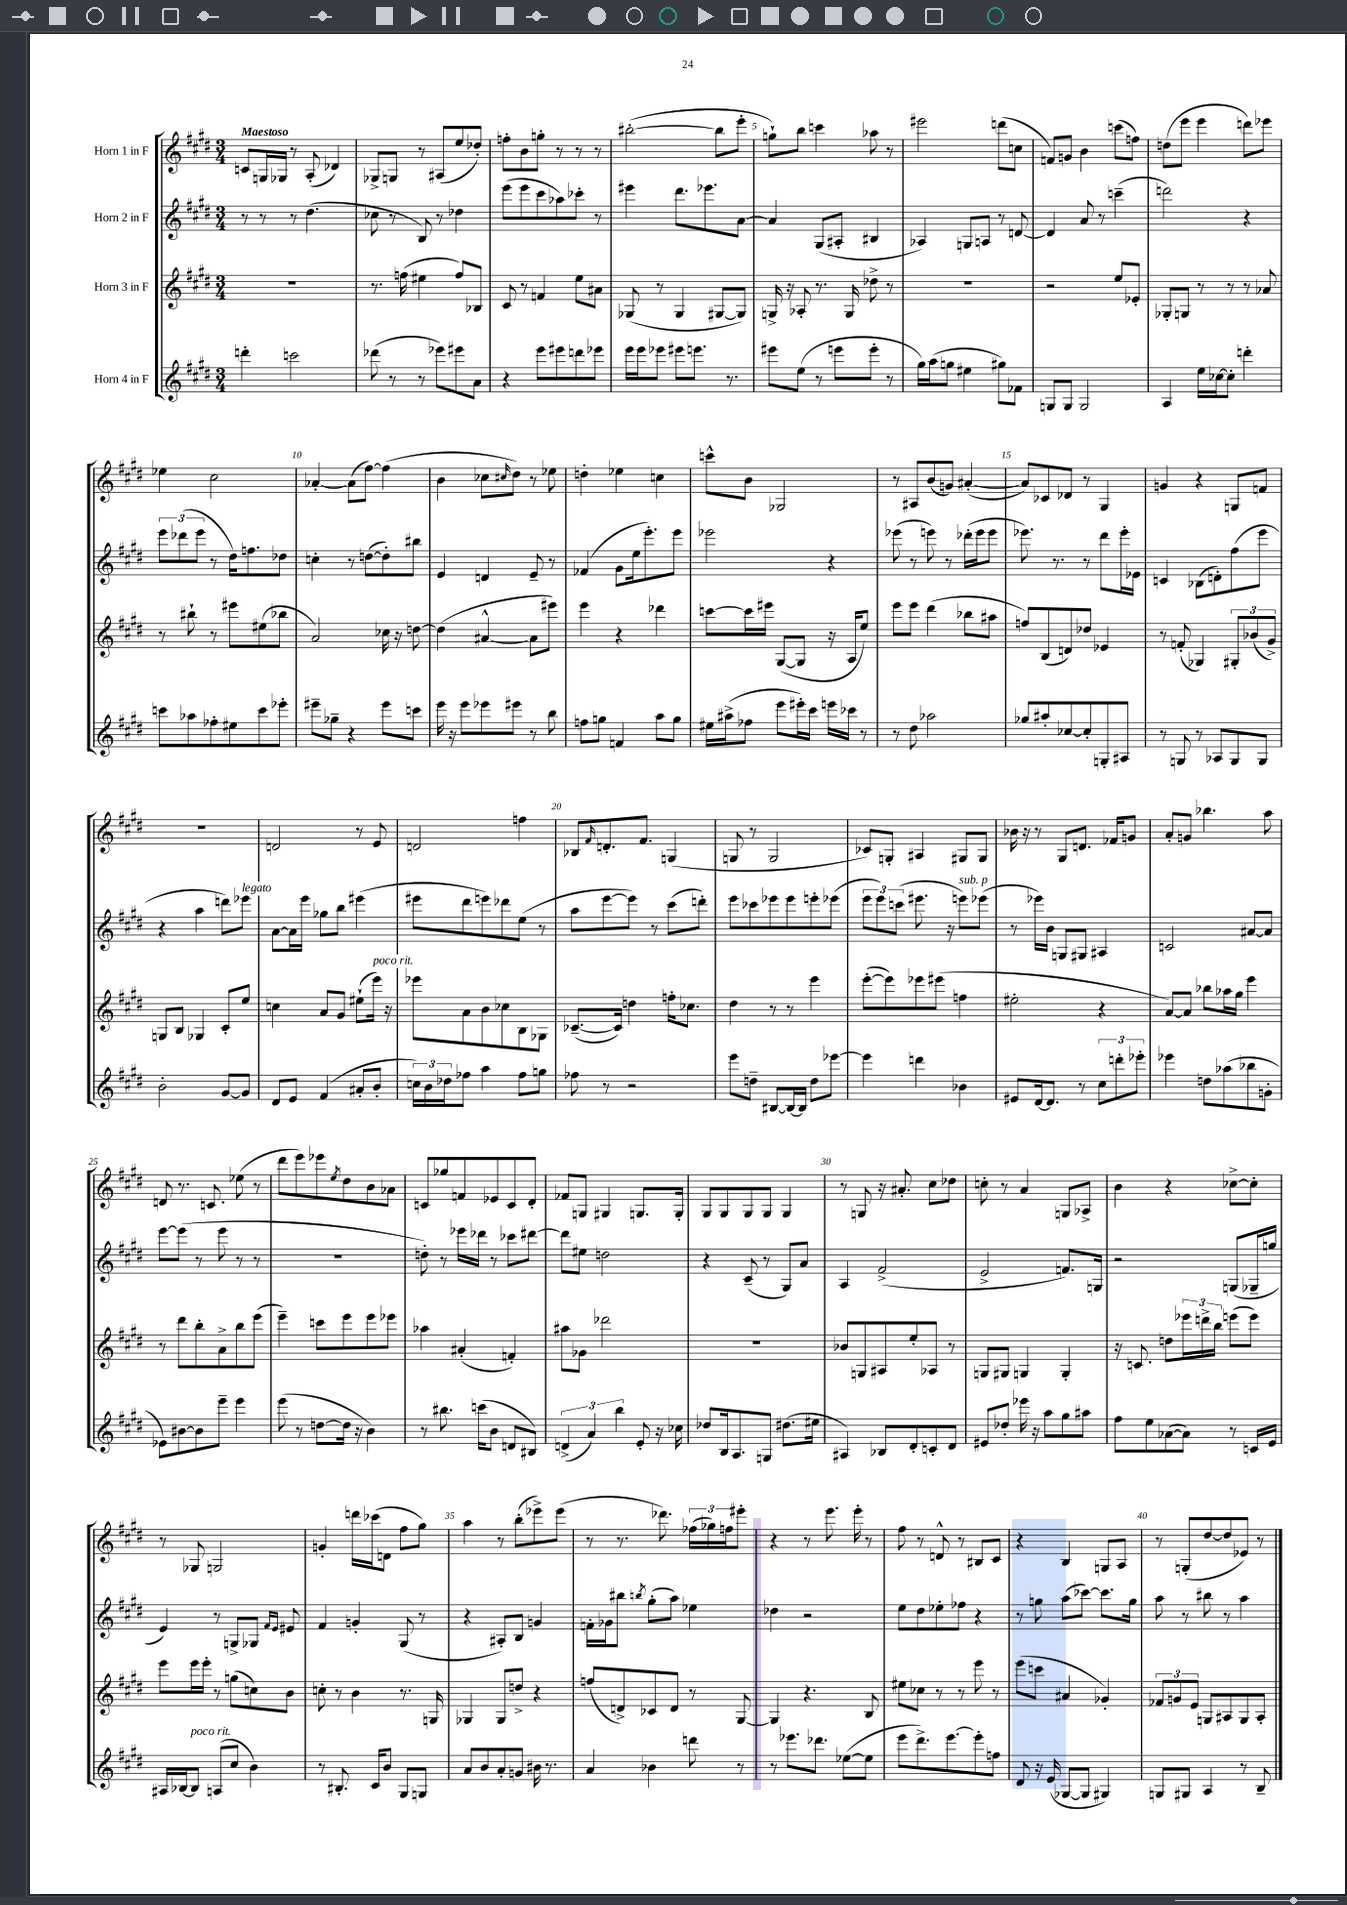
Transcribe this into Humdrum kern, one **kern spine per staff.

**kern	**kern	**kern	**kern
*staff4	*staff3	*staff2	*staff1
*clefG2	*clefG2	*clefG2	*clefG2
*k[f#c#g#d#]	*k[f#c#g#d#]	*k[f#c#g#d#]	*k[f#c#g#d#]
*M3/4	*M3/4	*M3/4	*M3/4
4ddd'	2.r	8r	8c
.	.	8r	16G
.	.	.	16G-
2ccc	.	8r	8r
.	.	(4.dd#	(8A'
.	.	.	4d-)
=	=	=	=
(8ddd-	8.r	8cc-	8G-^
8r	.	8r	8G
.	(16ff	.	.
8r	4ee#	8B)	8r
8eee-)	.	8r	(8A#
8eee#	8ff)	4dd-	8ee
8a	8B-	.	8dd-')
=	=	=	=
4r	8c#	(8eee	8ff'
.	8r	8eee	8b
8eee	4f	8ccc#	8gg'
8eee#	.	8aa-)	8r
8ddd	8ee	8ccc-'	8r
8eee-	8a#	8r	8r
=	=	=	=
16eee	(8G-	4eee#	([2bb#'
16eee	.	.	.
8eee-	8r	.	.
8eee#	4G-	8.ddd#	.
8.eee	.	.	.
.	.	8.eee-	.
.	[8G#	.	8bb#]
8.r	.	.	.
.	8G#])	[8a	8eee'
=	=	=	=
8eee#	16G^	4a]	8gg`)
.	16r	.	.
(8ee	8A-'	.	8bb
8r	8.r	(8G#	4ccc
8eee	.	8A#'	.
.	16G	.	.
8eee'	8dd-^	4B#	8aa-
8r	8r	.	8r
=	=	=	=
16gg#)	2.r	4A-)	2eee#
(16aa	.	.	.
8gg	.	.	.
4ee#	.	8G	.
.	.	8A	.
8gg#)	.	8r	(8ddd
8f-	.	[8d	8cc
=	=	=	=
8G	2r	4d]	8f)
8G	.	.	8g
2G	.	8a	4b
.	.	8r	.
.	8ee	(4ccc~	(8ccc
.	8e-'	.	8ff)
=	=	=	=
4A	8G-'	2ddd)	(8dd
.	8G	.	8eee
16ee	8r	.	4eee
[16cc-	.	.	.
8cc-']	8r	.	.
4ddd'	8r	4r	8ddd)
.	8a-	.	8eee-
=	=	=	=
8ccc	8r	12eee	4ee-
.	.	(12ddd-	.
8aa-	8bb#`	.	.
.	.	12eee	.
8ff-'	8r	8r	2cc#
8ee#	8eee#	16dd#)	.
.	.	8.ff	.
8ccc	(8ee#	.	.
8eee-'	8bb-	8dd-	.
=	=	=	=
8eee#~	2a)	4cc'	[4a-'
8gg-~	.	.	.
4r	.	8r	(8a-]
.	.	([8dd	[8ff#)
8eee#	16cc-	8dd'])	(4ff#]
.	16r	.	.
8ccc	[8dd	8bb#	.
=	=	=	=
16eee	(4dd]	4e	4b
16r	.	.	.
8eee	.	.	.
8eee-	[4a#^^	4d	8cc-
.	.	.	16qqcc#
8eee#	.	.	8dd#)
8r	8a#]	8e~	8r
8bb	8eee#)	8r	8ee-
=	=	=	=
8ff	4eee	(4f-	4dd'
8gg	.	.	.
4f	4r	8g#	4ee-
.	.	16ee	.
.	.	8.eee')	.
8aa	4ddd-	.	4cc
8gg	.	8eee	.
=	=	=	=
16ee#	[8ccc	2eee-	8ccc^^
(16aa#^	.	.	.
8ff-	16ccc]	.	8b
.	16eee#	.	.
8eee	([8G#	.	2G-
16eee#')	8G#]	.	.
16ccc#	.	.	.
16eee	16r	4r	.
16ccc-	16A	.	.
8r	8ee)	.	.
=	=	=	=
8r	8eee	(8eee-	8r
8dd#	8eee	8r	8A#
2aa-	(4ddd#	8eee)	(8b
.	.	8r	8g)
.	8bb-	(16ddd-'	([4a#'
.	.	16eee	.
.	8aa#	8eee	.
=	=	=	=
8gg-	8ff)	8.eee-)	8a#])
8aa#'	(8B	.	8c-
.	.	8.r	.
[8cc-	8d)	.	8d-
8cc-']	8dd-	8r	8r
8G'	4e-	8ddd#	4G#
8A#	.	16eee-'	.
.	.	16e-	.
=	=	=	=
8r	8r	4c	4g
8G	(8f'	.	.
8r	4G-)	(8B-	4r
8A-	.	8d')	.
8G	12G#'	(8ff#	8G
.	(12b-	.	.
8G	.	8eee	8f
.	12g#^)	.	.
=	=	=	=
2b'	8G	4r	2.r
.	8B	.	.
.	4G-	4aa	.
[8g#	8c#'	8ddd)	.
8g#]	8ee	8eee-	.
=	=	=	=
8d#	4cc	[8a	2d
8e	.	16a]	.
.	.	16eee	.
(4f#	8a	8gg-	.
.	8g#	8bb	.
8a#'	(8ee#`	(4eee#	8r
8b'	16eee)	.	8e
.	16r	.	.
=	=	=	=
24cc)	8eee-	8eee#	2d
24b	.	.	.
24dd-	.	.	.
8ff-	8a	8ddd#	.
4aa	8b	8eee)	.
.	8cc-	8ddd-	.
8ff-	8B	(8ee	4ff
8gg	8G-	8r	.
=	=	=	=
8ff-	([8.c-~	8aa	8B-
.	.	.	16qqf#
8r	.	[8eee	8.d'
.	16c-])	.	.
2r	4dd	8eee])	.
.	.	.	8.f#
.	.	8r	.
.	16ff'	(8ccc#	(4G
.	8.cc-	.	.
.	.	8ddd')	.
=	=	=	=
8eee	4dd#	8eee	8G
8dd~	.	8ccc-	8r
[8B#	8r	8eee-	2G
16B#_	8r	8eee-	.
16B#]	.	.	.
8dd	4eee	8eee'	.
[8eee-	.	(8eee-	.
=	=	=	=
4eee-]	([8eee'	12eee	8c-)
.	.	12eee)	.
.	8eee])	.	8G'
.	.	(12ccc	.
4ddd	8eee-	8.eee#	4A#
.	(8eee#	.	.
.	.	16r	.
4b-	4ff	8eee)	8G#
.	.	(8eee-	8G#
=	=	=	=
8e#	2ee#'	8r	16b-
.	.	.	16r
[16d#	.	16eee-)	8r
8.d#]	.	16b	.
.	.	8G	8G#
8r	.	8G#	8.d
12cc#	4r	4A#	.
.	.	.	16f-
12ddd'	.	.	.
.	.	.	8g
12eee-'	.	.	.
=	=	=	=
4eee-	[8a)	2c	8a'
.	8a]	.	8g
8dd	8bb-	.	4.bb-
(8aa-	16aa-	.	.
.	16gg#	.	.
8bb-	4eee	[8a#	.
8g'	.	8a#]	8aa
=	=	=	=
8e-)	8r	[8eee	8d
[8b#	8ddd#	(8eee]	8.r
8b#]	8bb'	8r	.
.	.	.	8.c
8eee~	8a^	8eee	.
4eee	8bb	8r	(8ee-
.	(8eee	8r	8r
=	=	=	=
(8eee	4eee~)	2.r	8ddd#
8r	.	.	8eee)
[8dd	8ccc	.	8eee-
.	.	.	8qee
16dd]	8eee	.	8dd#
16r	.	.	.
4b)	8eee	.	8b
.	8eee-	.	8a-
=	=	=	=
8r	4aa-	8dd')	8c
8.bb#	.	8r	8gg-
.	(4a#'	16eee-	8f
(16ccc	.	16ddd-	.
8b	.	8r	8e-
8d	4f')	8ccc-	8c
8B#)	.	[8ddd#	8d#'
=	=	=	=
(6d^	8aa#	8ddd#]	8f-
.	8g-	8ee#	8G
6a)	.	.	.
.	2ddd-	2dd	4G#
6bb	.	.	.
8e'	.	.	8.G
16r	.	.	.
16cc-	.	.	16G'
=	=	=	=
8dd-	2.r	4r	8G#
16B	.	.	8G#
8.A	.	.	.
.	.	(8c#~	8G#
8G	.	8r	8G#
(8.dd#	.	8G#)	4G#
.	.	8a	.
16ee#	.	.	.
=	=	=	=
4A#)	8b-	4A	8r
.	8G	.	8G
8B-	8A#	(2f#^	16r
.	.	.	8.a#'
8d#'	8ee'	.	.
8c'	8A-	.	8cc#
8d#	8r	.	8dd-
=	=	=	=
8e#	8G	2e^	8cc'
8dd-'	8G#	.	8r
16eee-	4G	.	4a
16r	.	.	.
8aa	.	.	.
8gg#	4G'	8.f)	8G
8aa#	.	.	8A-^
.	.	16G	.
=	=	=	=
8ff#	16r	2r	4b
.	8.c	.	.
8ee	.	.	.
([8a-	8dd	.	4r
8a-])	24eee-	.	.
.	24ddd^	.	.
.	24bb	.	.
8r	(8eee	(8G	[8cc-^
16c	8eee)	16G-~	8cc-']
16e	.	16gg	.
=	=	=	=
16A#	8eee	4e)	8r
[16B-	.	.	.
8B-]	16eee	.	8G-
.	16eee'	.	.
(8A	8r	8r	2G
8cc#	(8gg	8G^	.
4b)	8cc)	8G-	.
.	.	16qqf#	.
.	.	16qqe	.
.	8b	8e#	.
=	=	=	=
8r	8cc'	4f#	4g'
8.B#'	8r	.	.
.	4b	4g'	16ddd
16c#	.	.	(16ccc-
8b	.	.	8d
8G#	8.r	(8G#	8ff#
8G	.	8r	8gg#)
.	16G	.	.
=	=	=	=
8a	4G-	4r	4aa
8b	.	.	.
8a'	8G-	8A#')	8r
8g	8dd^	8B	(8bb'
16b#	4r	4g	8eee-^)
8.r	.	.	.
.	.	.	(8eee-
=	=	=	=
4a	(8ff	16f'	8r
.	.	16g-	.
.	8d^)	8bb#	8.r
.	.	8qbb	.
4b-	8c-	(8gg#'	.
.	.	.	8.ddd-)
.	8d	8aa)	.
8ddd	8r	4ee-	(24ff-
.	.	.	24gg-)
.	.	.	24ff
8r	[8G#	.	8eee#'
=	=	=	=
8r	4G#]	4dd-	4r
8.eee-	.	.	.
.	4.r	2r	8r
8.ddd-	.	.	.
.	.	.	8.eee
([8ee-	.	.	.
.	.	.	16eee'
8ee-]	8B	.	8r
=	=	=	=
8eee	8ee#	8ee	8ff#
8.ddd#^)	8cc-	8dd#	8r
.	8r	8ee-'	8d^^
[8.eee	.	.	.
.	8r	8ff-	8r
8eee']	8eee	4r	8B#
8ff	8r	.	8c#
=	=	=	=
8d#	(8eee	8r	4r
16r	8ccc	8gg	.
(16e	.	.	.
[8G-	4a#	(8aa	4B
8G-]	.	[8ccc-)	.
4G#)	4g-')	8.ccc-]	8G
.	.	.	8A
.	.	16gg	.
=	=	=	=
8G	12f-	8aa	8r
.	12g	.	.
8G#	.	8r	(8G'
.	12e	.	.
4A	8G	8bb#	[8dd#
.	8A#	8r	8dd#]
8r	8G	4aa	8e-)
8B~	8A#'	.	8r
==	==	==	==
*-	*-	*-	*-
